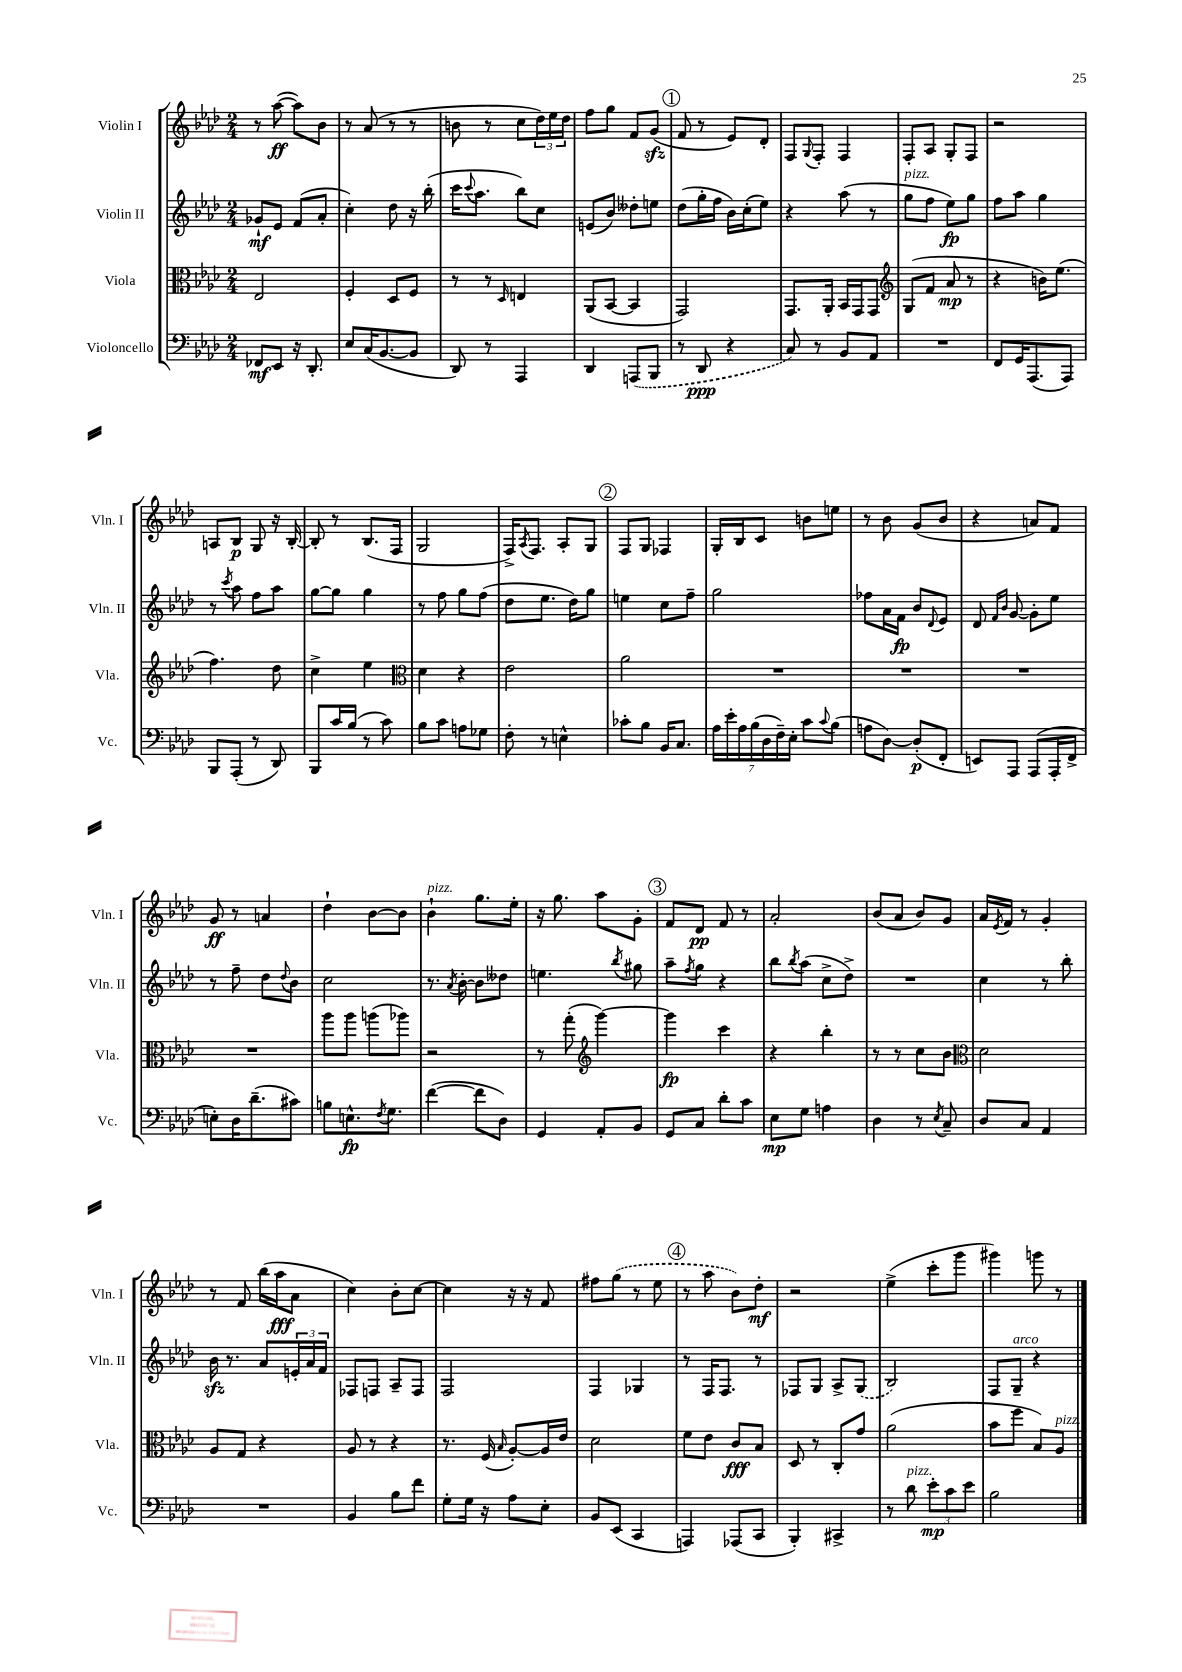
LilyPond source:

<<
\new StaffGroup <<
\new Staff = "s0" \with { instrumentName = "Violin I" shortInstrumentName = "Vln. I" } {
    \clef treble \key aes \major \numericTimeSignature \time 2/4
    r8 aes''8~\ff( aes''8) bes'8 |
    r8 aes'8( r8 r8 |
    b'8 r8 c''8 \tuplet 3/2 { des''16) ees''16 des''16 } |
    f''8 g''8 f'8 g'8\sfz( |
    \mark \markup { \circle "1" } f'8 r8 ees'8) des'8-. |
    f8 \appoggiatura { g8 } f8-. f4 |
    f8-. aes8 g8-. f8 |
    r2 |
    a8 bes8\p g8 r16 bes16~-. |
    bes8-. r8 bes8.( f16 |
    g2 |
    f16->) \acciaccatura { aes8 } f8. aes8-. g8 |
    \mark \markup { \circle "2" } f8 g8 fes4 |
    g16-. bes16 c'8 b'8 e''8 |
    r8 bes'8 g'8( bes'8 |
    r4 a'8) f'8 |
    g'8\ff r8 a'4 |
    des''4-! bes'8~ bes'8 |
    bes'4-!^\markup { \italic "pizz." } g''8. ees''16-. |
    r16 g''8. aes''8 g'8-. |
    \mark \markup { \circle "3" } f'8 des'8\pp f'8 r8 |
    aes'2-. |
    bes'8( aes'8 bes'8) g'8 |
    aes'16 \acciaccatura { ees'8 } f'16 r8 g'4-. |
    r8 f'8 bes''16( aes''16\fff aes'8 |
    c''4) bes'8-. c''8~ |
    c''4 r16 r16 f'8 |
    fis''8 \once \slurDashed g''8( r8 ees''8 |
    \mark \markup { \circle "4" } r8 aes''8 bes'8) des''8-.\mf |
    r2 |
    ees''4->( c'''8-. g'''8 |
    gis'''4) g'''8 r8 \bar "|." |
}
\new Staff = "s1" \with { instrumentName = "Violin II" shortInstrumentName = "Vln. II" } {
    \clef treble \key aes \major \numericTimeSignature \time 2/4
    ges'8-!\mf ees'8 f'8( aes'8-. |
    c''4-.) des''8 r16 bes''16-.( |
    c'''16 \appoggiatura { c'''8 } aes''8. bes''8) c''8 |
    e'8( bes'8) deses''8-. e''8 |
    \mark \markup { \circle "1" } des''8( g''16-. f''16 bes'16) c''16-.( ees''8) |
    r4 aes''8( r8 |
    g''8^\markup { \italic "pizz." } f''8 ees''8\fp) g''8 |
    f''8 aes''8 g''4 |
    r8 \acciaccatura { c'''8 } aes''8 f''8 aes''8 |
    g''8~ g''8 g''4 |
    r8 f''8 g''8 f''8( |
    des''8 ees''8. des''16) g''8 |
    \mark \markup { \circle "2" } e''4 c''8 f''8-- |
    g''2 |
    fes''8 aes'16 f'16\fp bes'8 \appoggiatura { des'8 } ees'8 |
    des'8 \grace { f'16 bes'16 } g'8~ g'8-. ees''8 |
    r8 f''8-- des''8 \appoggiatura { des''8 } bes'8 |
    c''2 |
    r8. \acciaccatura { aes'8 } bes'16~-. bes'8 deses''8 |
    e''4. \acciaccatura { bes''8 } gis''8 |
    \mark \markup { \circle "3" } aes''8-- \acciaccatura { f''8 } g''8 r4 |
    bes''8 \acciaccatura { bes''8 } aes''8( c''8-> des''8->) |
    R2 |
    c''4 r8 bes''8-. |
    bes'16\sfz r8. aes'8 \tuplet 3/2 { e'16-. aes'16 f'16 } |
    fes8 f8 aes8-- f8 |
    f2 |
    f4 ges4 |
    \mark \markup { \circle "4" } r8 f16 f8. r8 |
    fes8 g8 aes8-> \once \slurDashed g8( |
    bes2) |
    f8 g8--^\markup { \italic "arco" } r4 \bar "|." |
}
\new Staff = "s2" \with { instrumentName = "Viola" shortInstrumentName = "Vla." } {
    \clef alto \key aes \major \numericTimeSignature \time 2/4
    ees2 |
    f4-. des8 f8 |
    r8 r8 \grace { des16 } e4 |
    aes,8( bes,8~ bes,4 |
    \mark \markup { \circle "1" } g,2) |
    g,8. aes,16-. bes,16 g,16 g,8 |
    \clef treble g8( f'8 aes'8\mp r8 |
    r4 b'16) ees''8.( |
    f''4.) des''8 |
    c''4-> ees''4 |
    \clef alto des'4 r4 |
    ees'2 |
    \mark \markup { \circle "2" } aes'2 |
    R2 |
    R2 |
    R2 |
    R2 |
    aes''8 aes''8 a''8( aes''8) |
    r2 |
    r8 g''8-.( \clef treble g'''4~) |
    \mark \markup { \circle "3" } g'''4\fp c'''4 |
    r4 bes''4-. |
    r8 r8 c''8 bes'8 |
    \clef alto des'2 |
    aes8 g8 r4 |
    aes8 r8 r4 |
    r8. f16( \grace { bes16 } aes8~-.) aes16 ees'16 |
    des'2 |
    \mark \markup { \circle "4" } f'8 ees'8 c'8\fff bes8 |
    des8 r8 c8-. g'8 |
    aes'2( |
    bes'8 f''8 bes8) aes8^\markup { \italic "pizz." } \bar "|." |
}
\new Staff = "s3" \with { instrumentName = "Violoncello" shortInstrumentName = "Vc." } {
    \clef bass \key aes \major \numericTimeSignature \time 2/4
    fes,8\mf ees,8 r16 des,8.-. |
    ees8 c16( bes,8.~ bes,8 |
    des,8) r8 aes,,4 |
    des,4 \once \slurDashed a,,8( bes,,8 |
    \mark \markup { \circle "1" } r8 des,8\ppp r4 |
    c8) r8 bes,8 aes,8 |
    R2 |
    f,8 g,16 aes,,8.( aes,,8) |
    bes,,8 aes,,8-.( r8 des,8) |
    bes,,8 c'16 bes16( r8 c'8) |
    bes8 c'8 a8 ges8 |
    f8-. r8 e4-^ |
    \mark \markup { \circle "2" } ces'8-. bes8 bes,16 c8. |
    \tuplet 7/4 { aes16 ees'16-. aes16 bes16( des16 f16--) ees16-. } c'8 \appoggiatura { c'8 } bes8( |
    a8 des8~) des8-.\p( f,8-. |
    e,8) aes,,8 aes,,8( aes,,16-. f,16-> |
    e8-.) des16 des'8.--( cis'8) |
    b8 e8.-^\fp \acciaccatura { f8 } g8. |
    f'4~( f'8 des8) |
    g,4 aes,8-. bes,8 |
    \mark \markup { \circle "3" } g,8 c8 des'8-. c'8 |
    ees8\mp g8 a4 |
    des4 r8 \acciaccatura { ees8 } c8-- |
    des8 c8 aes,4 |
    R2 |
    bes,4 bes8 f'8 |
    g8-. g16 r16 aes8 ees8-. |
    bes,8 ees,8( c,4 |
    \mark \markup { \circle "4" } a,,4) aes,,8( c,8 |
    bes,,4-.) cis,4-> |
    r8 des'8^\markup { \italic "pizz." } \tuplet 3/2 { ees'8-.\mp c'8 ees'8 } |
    bes2 \bar "|." |
}
>>
>>
\layout { \context { \Score \remove "Bar_number_engraver" } }
